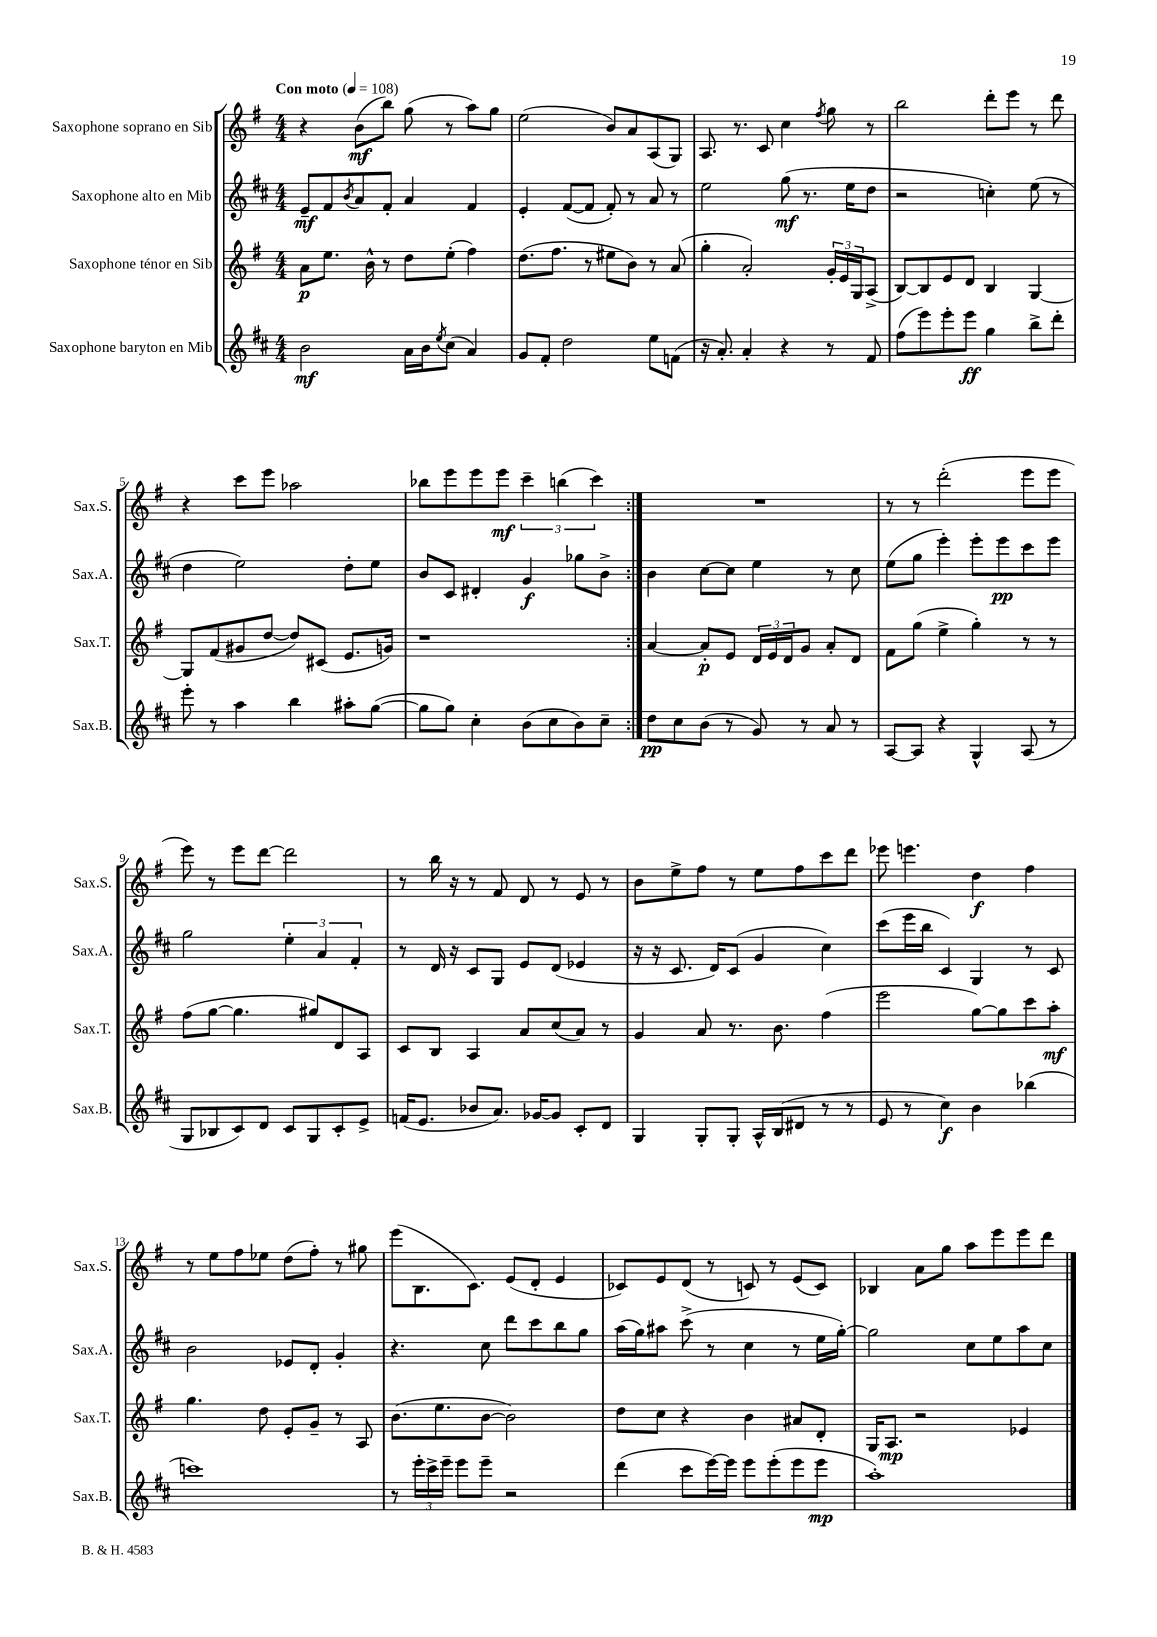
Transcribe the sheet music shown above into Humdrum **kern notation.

**kern	**kern	**kern	**kern
*staff4	*staff3	*staff2	*staff1
*clefG2	*clefG2	*clefG2	*clefG2
*k[f#c#]	*k[f#]	*k[f#c#]	*k[f#]
*M4/4	*M4/4	*M4/4	*M4/4
*MM108	*MM108	*MM108	*MM108
2b\	8a\L	8e~/L	4r
.	8.ee\J	8f#/	.
.	.	8qb/	.
.	.	8a/	(8b\L
.	16b^^\	.	.
.	8r	8f#'/J	8bb\J)
16a\LL	8dd\L	4a/	(8gg\
16b\J	.	.	.
8qee/	.	.	.
(8cc#\J	(8ee'\J	.	8r
4a/)	4ff#\)	4f#/	8aa\L)
.	.	.	8gg\J
=	=	=	=
8g/L	(8.dd\L	4e'/	(2ee\
8f#'/J	.	.	.
.	8.ff#\J	.	.
2dd\	.	([8f#/L	.
.	8r	8f#/]J	.
.	8ee#\L	8f#'/)	8b/L)
.	8b\J)	8r	8a/
8ee\L	8r	8a/	(8A/
(8f\J	(8a/	8r	8G/J)
=	=	=	=
16r	4gg'\	2ee\	8.A/
8.a'/)	.	.	.
.	.	.	8.r
4a'/	2a'/)	.	.
.	.	.	8c/
4r	.	(8gg\	4cc\
.	.	8.r	.
.	.	.	8qff#/
8r	24g'/LL	.	8gg\
.	24e/	.	.
.	.	16ee\LK	.
.	24G/J	.	.
8f#/	(8A^/J	8dd\J	8r
=	=	=	=
(8ff#\L	[8B/L)	2r	2bb\
8eee\)	8B/]	.	.
8eee'\	8e/	.	.
8eee\J	8d/J	.	.
4gg\	4B/	4cc'\)	8ddd'\L
.	.	.	8eee\J
8bb^\L	[4G/	(8ee\	8r
8ddd'\J	.	8r	8ddd\
=	=	=	=
8eee'\	8G/]L	4dd\	4r
8r	(8f#/	.	.
4aa\	8g#/	2ee\)	8ccc\L
.	[8dd/J	.	8eee\J
4bb\	8dd/]L)	.	2aa-\
.	(8c#/J	.	.
8aa#'\L	8.e/L	8dd'\L	.
([8gg\J	.	8ee\J	.
.	16g/Jk)	.	.
=	=	=	=
8gg\]L	1r	8b/L	8bb-\L
8gg\J)	.	8c#/J	8eee\
4cc#'\	.	4d#'/	8eee\
.	.	.	8eee\J
(8b\L	.	4g/	6ccc~\
8cc#\	.	.	.
.	.	.	(6bb\
8b\)	.	8gg-\L	.
.	.	.	6ccc\)
8cc#~\J	.	8b^\J	.
=:|!	=:|!	=:|!	=:|!
8dd\L	[4a/	4b\	1r
8cc#\	.	.	.
(8b\J	8a'/]L	[8cc#\L	.
8r	8e/J	8cc#\]J	.
8g/)	24d/LL	4ee\	.
.	24e/	.	.
.	24d/J	.	.
8r	8g/J	.	.
8a/	8a'/L	8r	.
8r	8d/J	8cc#\	.
=	=	=	=
[8A/L	8f#\L	(8ee\L	8r
8A/]J	(8gg\J	8gg\J	8r
4r	4ee^\	4eee'\)	(2ddd'\
4G^^/	4gg'\)	8eee'\L	.
.	.	8eee\	.
(8A/	8r	8ccc#\	8eee\L
8r	8r	8eee\J	8eee\J
=	=	=	=
8G/L	(8ff#\L	2gg\	8eee\)
8B-/	[8gg\J	.	8r
8c#/)	4.gg\]	.	8eee\L
8d/J	.	.	[8ddd\J
8c#/L	.	6ee'\	2ddd\]
8G/	8gg#/L)	.	.
.	.	6a/	.
8c#'/	8d/	.	.
.	.	6f#'/	.
8e^/J	8A/J	.	.
=	=	=	=
(16f/LK	8c/L	8r	8r
8.e/J	.	.	.
.	8B/J	16d/	16bb\
.	.	16r	16r
8b-/L	4A/	8c#/L	8r
8.a/J)	.	8G/J	8f#/
.	8a/L	8e/L	8d/
[16g-/LK	.	.	.
8g-/]J	(8cc/	(8d/J	8r
8c#'/L	8a/J)	4e-/	8e/
8d/J	8r	.	8r
=	=	=	=
4G/	4g/	16r	8b\L
.	.	16r	.
.	.	8.c#/	8ee^\
8G'/L	8a/	.	8ff#\J
.	.	16d/LK)	.
8G'/J	8.r	(8c#/J	8r
16A^^/LL	.	4g/	8ee\L
(16B/J	8.b\	.	.
8d#/J	.	.	8ff#\
8r	(4ff#\	4cc#\)	8ccc\
8r	.	.	8ddd\J
=	=	=	=
8e/	2eee\	(8ccc#\L	8eee-\
8r	.	16eee\L	4.eee\
.	.	16bb\JJ	.
4cc#\)	.	4c#/)	.
4b\	[8gg\L)	4G/	4dd\
.	8gg\]	.	.
(4bb-\	8ccc\	8r	4ff#\
.	8aa'\J	8c#/	.
=	=	=	=
1ccc)	4.gg\	2b\	8r
.	.	.	8ee\L
.	.	.	8ff#\
.	8dd\	.	8ee-\J
.	8e'/L	8e-/L	(8dd\L
.	8g~/J	8d'/J	8ff#'\J)
.	8r	4g'/	8r
.	8A/	.	8gg#\
=	=	=	=
8r	(8.b\L	4.r	(8eee\L
24eee'\LL	.	.	8.B\
24ccc#^\	.	.	.
.	8.ee\	.	.
24eee~\JJ	.	.	.
8eee\L	.	.	.
.	.	.	8.c\J)
8eee~\J	[8b\J	8cc#\	.
2r	2b\])	8ddd\L	(8e/L
.	.	8ccc#\	8d'/J
.	.	8bb\	4e/
.	.	8gg\J	.
=	=	=	=
(4ddd\	8dd\L	(16aa\LL	8c-/L)
.	.	16gg\J)	.
.	8cc\J	8aa#\J	8e/
8ccc#\L	4r	(8ccc#^\	(8d/J
[16eee\L)	.	8r	8r
16eee\]JJ	.	.	.
8eee\L	4b\	4cc#\	8c/)
(8eee'\	.	.	8r
8eee\	8a#/L	8r	(8e/L
8eee\J	8d'/J	16ee\LL	8c/J)
.	.	[16gg'\JJ)	.
=	=	=	=
1aa')	16G/LK	2gg\]	4B-/
.	8.A/J	.	.
.	2r	.	8a\L
.	.	.	8gg\J
.	.	8cc#\L	8aa\L
.	.	8ee\	8eee\
.	4e-/	8aa\	8eee\
.	.	8cc#\J	8ddd\J
==	==	==	==
*-	*-	*-	*-
